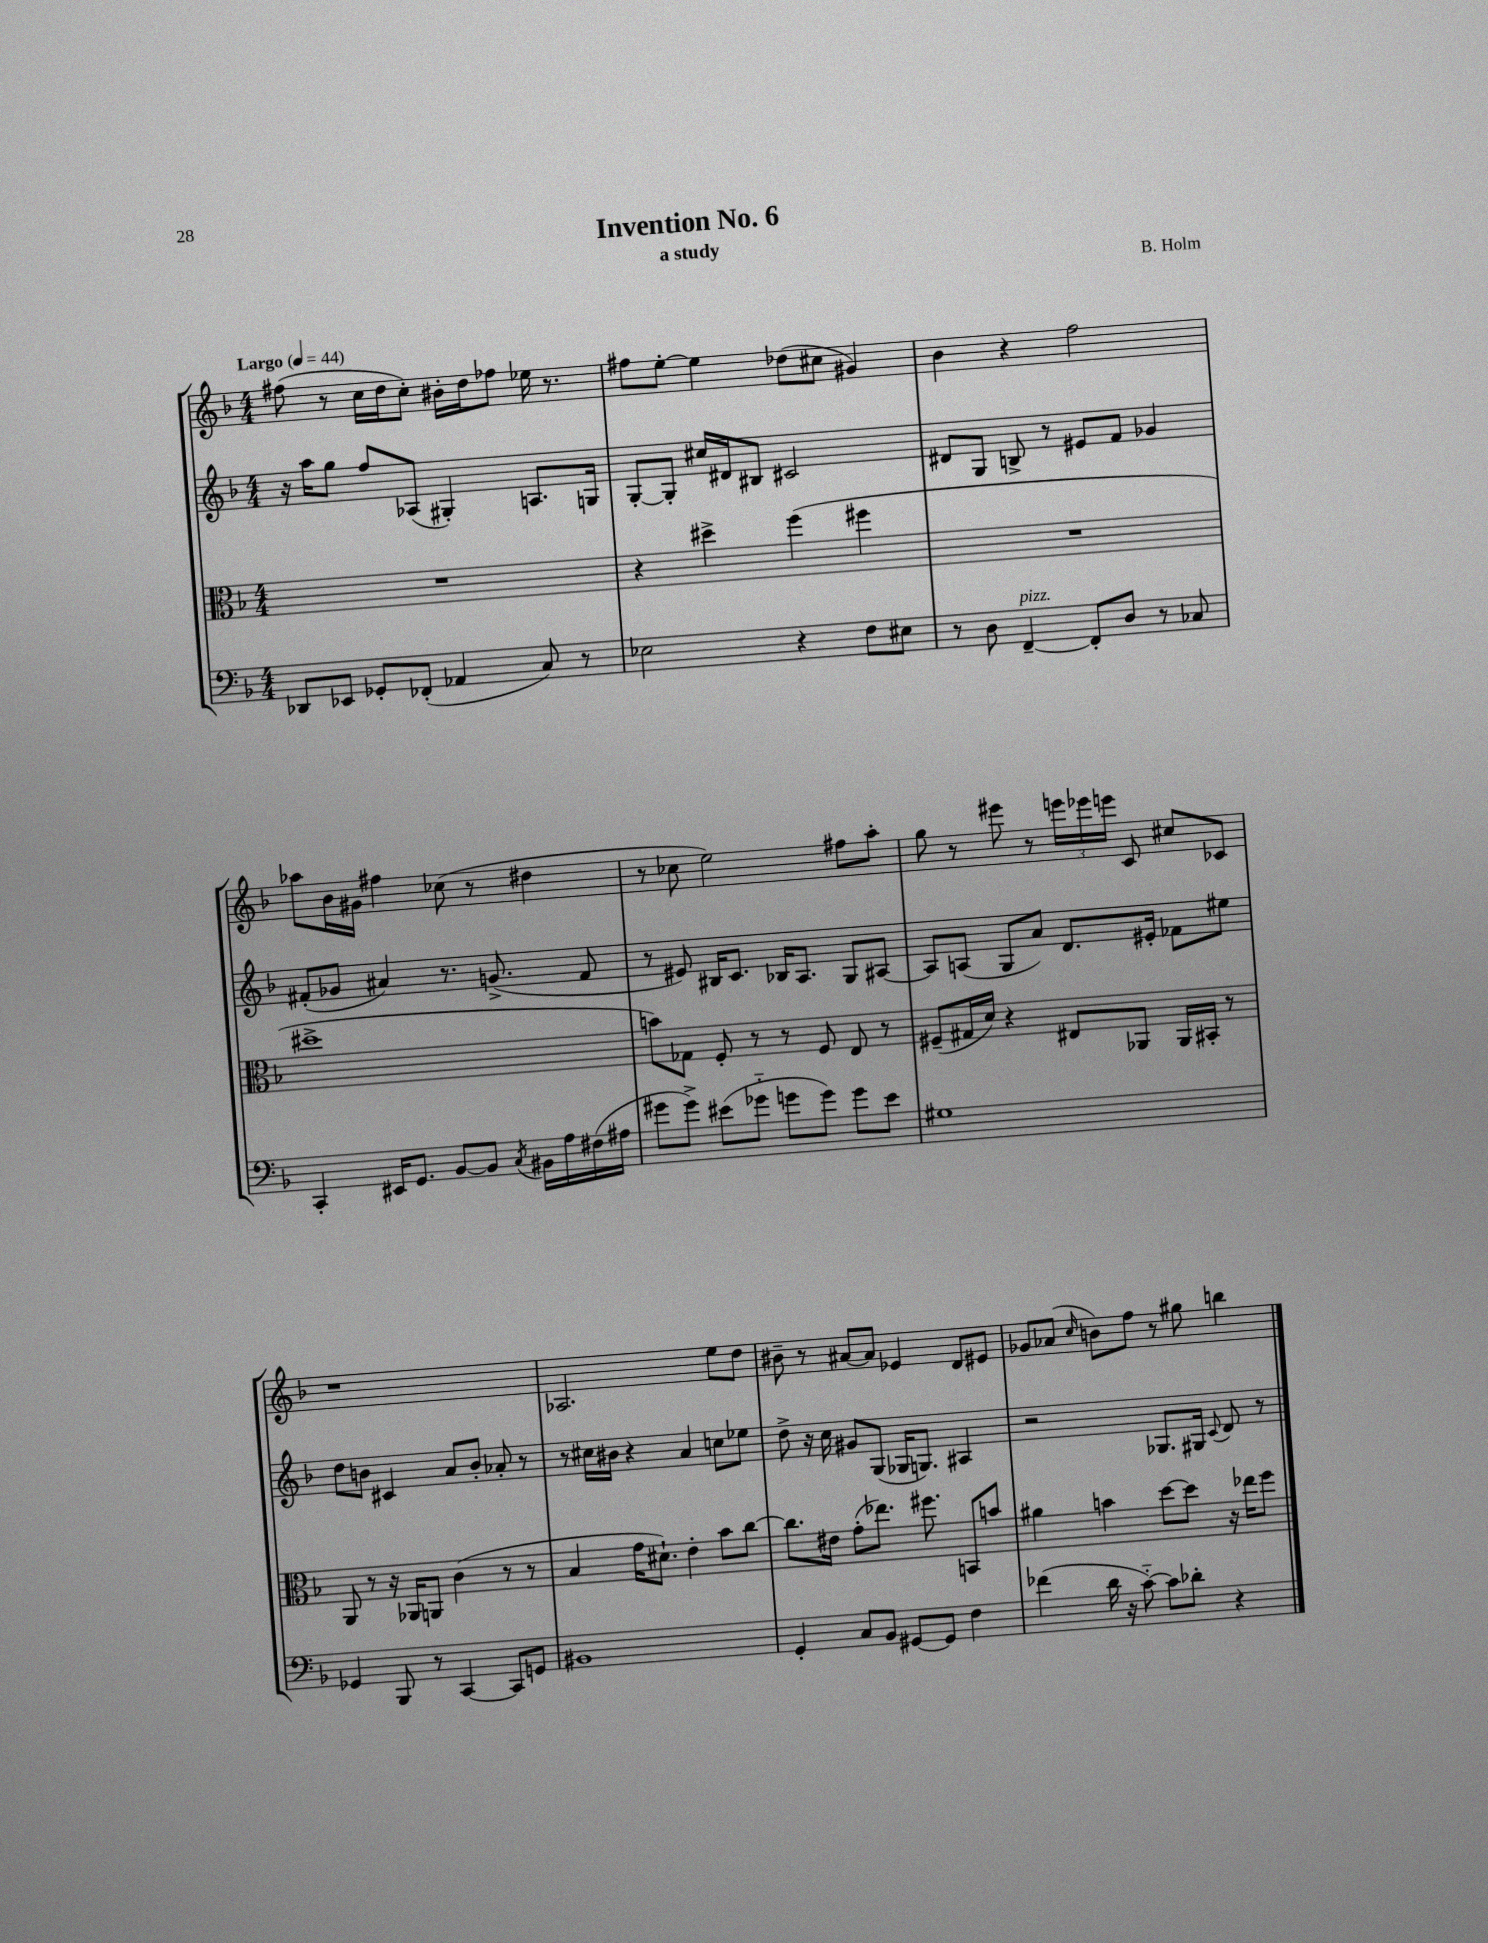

**kern	**kern	**kern	**kern
*staff4	*staff3	*staff2	*staff1
*clefF4	*clefC3	*clefG2	*clefG2
*k[b-]	*k[b-]	*k[b-]	*k[b-]
*M4/4	*M4/4	*M4/4	*M4/4
*MM44	*MM44	*MM44	*MM44
8DD-	1r	16r	(8ff#
.	.	16aa	.
8EE-	.	8gg	8r
8GG-'	.	8ff	16cc
.	.	.	16dd
(8FF-'	.	(8A-	8cc')
4AA-	.	4G#')	16b#'
.	.	.	16dd
.	.	.	8ff-
8C)	.	8.A	16ee-
.	.	.	8.r
8r	.	.	.
.	.	16G	.
=	=	=	=
2E-	4r	[8G'	8ff#
.	.	8G']	[8ee'
.	4dd#^	16cc#	4ee]
.	.	16d#	.
.	.	8B#	.
4r	(4ff	2c#	(8dd-
.	.	.	8cc#
8F	4ff#	.	4g#)
8E#	.	.	.
=	=	=	=
8r	1r	8d#	4b-
8D	.	8G	.
[4FF~	.	8B^	4r
.	.	8r	.
8FF']	.	8e#	2ff
8D	.	8f	.
8r	.	4g-	.
8C-	.	.	.
=	=	=	=
4CC'	1dd#^	(8f#'	8aa-
.	.	8g-	16b-
.	.	.	16g#
16EE#	.	4a#)	4ff#
8.GG	.	.	.
[8BB-	.	8.r	(8cc-
8BB-]	.	.	8r
.	.	(8.g^	.
8qC	.	.	.
16BB#	.	.	4dd#
16A	.	.	.
(16F#	.	8f#	.
16A#	.	.	.
=	=	=	=
8g#	8b)	8r	8r
8g#^)	8G-	8e#)	8cc-
(8e#	8F'	16B#	2ee)
.	.	8.c	.
8g-'~	8r	.	.
8g	8r	16B-	.
.	.	8.A	.
8g)	8F	.	.
8g	8E	8G	8ff#
8e#	8r	[8A#	8aa'
=	=	=	=
1G#	(8F#~	8A#]	8gg
.	16G#	(8A	8r
.	16d)	.	.
.	4r	8G	8eee#
.	.	8a)	8r
.	8E#	8.d	24eee
.	.	.	24eee-
.	.	.	24eee
.	8AA-	.	8c
.	.	16e#'	.
.	16AA-	8f-	8cc#
.	16BB#'	.	.
.	8r	8ee#	8c-
=	=	=	=
4GG-	8AA	8dd	1r
.	8r	8b	.
8BBB-	16r	4c#	.
.	16AA-	.	.
8r	8AA	.	.
[4CC	(4c	8a	.
.	.	8b'	.
8CC]	8r	8a-'	.
8GG	8r	8r	.
=	=	=	=
1BB#	4B-	8r	2.A-
.	.	16cc#	.
.	.	16b#	.
.	16g	4r	.
.	8.d#`)	.	.
.	4e'	4a	.
.	8b-	8cc	8ee
.	[8cc	8ee-	8dd
=	=	=	=
4GG'	8.cc]	8dd^	8b#~
.	.	16r	8r
.	16e#	16cc	.
8C	(8g'	8g#	[8a#
8BB-	8.ee-)	(8G	8a#]
[8GG#	.	16G-	4e-
.	8.ff#	8.G)	.
8GG#]	.	.	.
4F	8BB	4A#	8d
.	8b	.	8e#
=	=	=	=
(4f-	4a#	2r	8g-
.	.	.	(8a-
.	.	.	16qqcc
16d	4b	.	8b)
16r	.	.	.
[8c'~)	.	.	8ff
8c]	[8dd	8.G-	8r
8d-'	8dd]	.	8gg#
.	.	16G#	.
.	.	8qqc	.
4r	16r	8d	4bb
.	16ee-	.	.
.	8ff	8r	.
==	==	==	==
*-	*-	*-	*-
